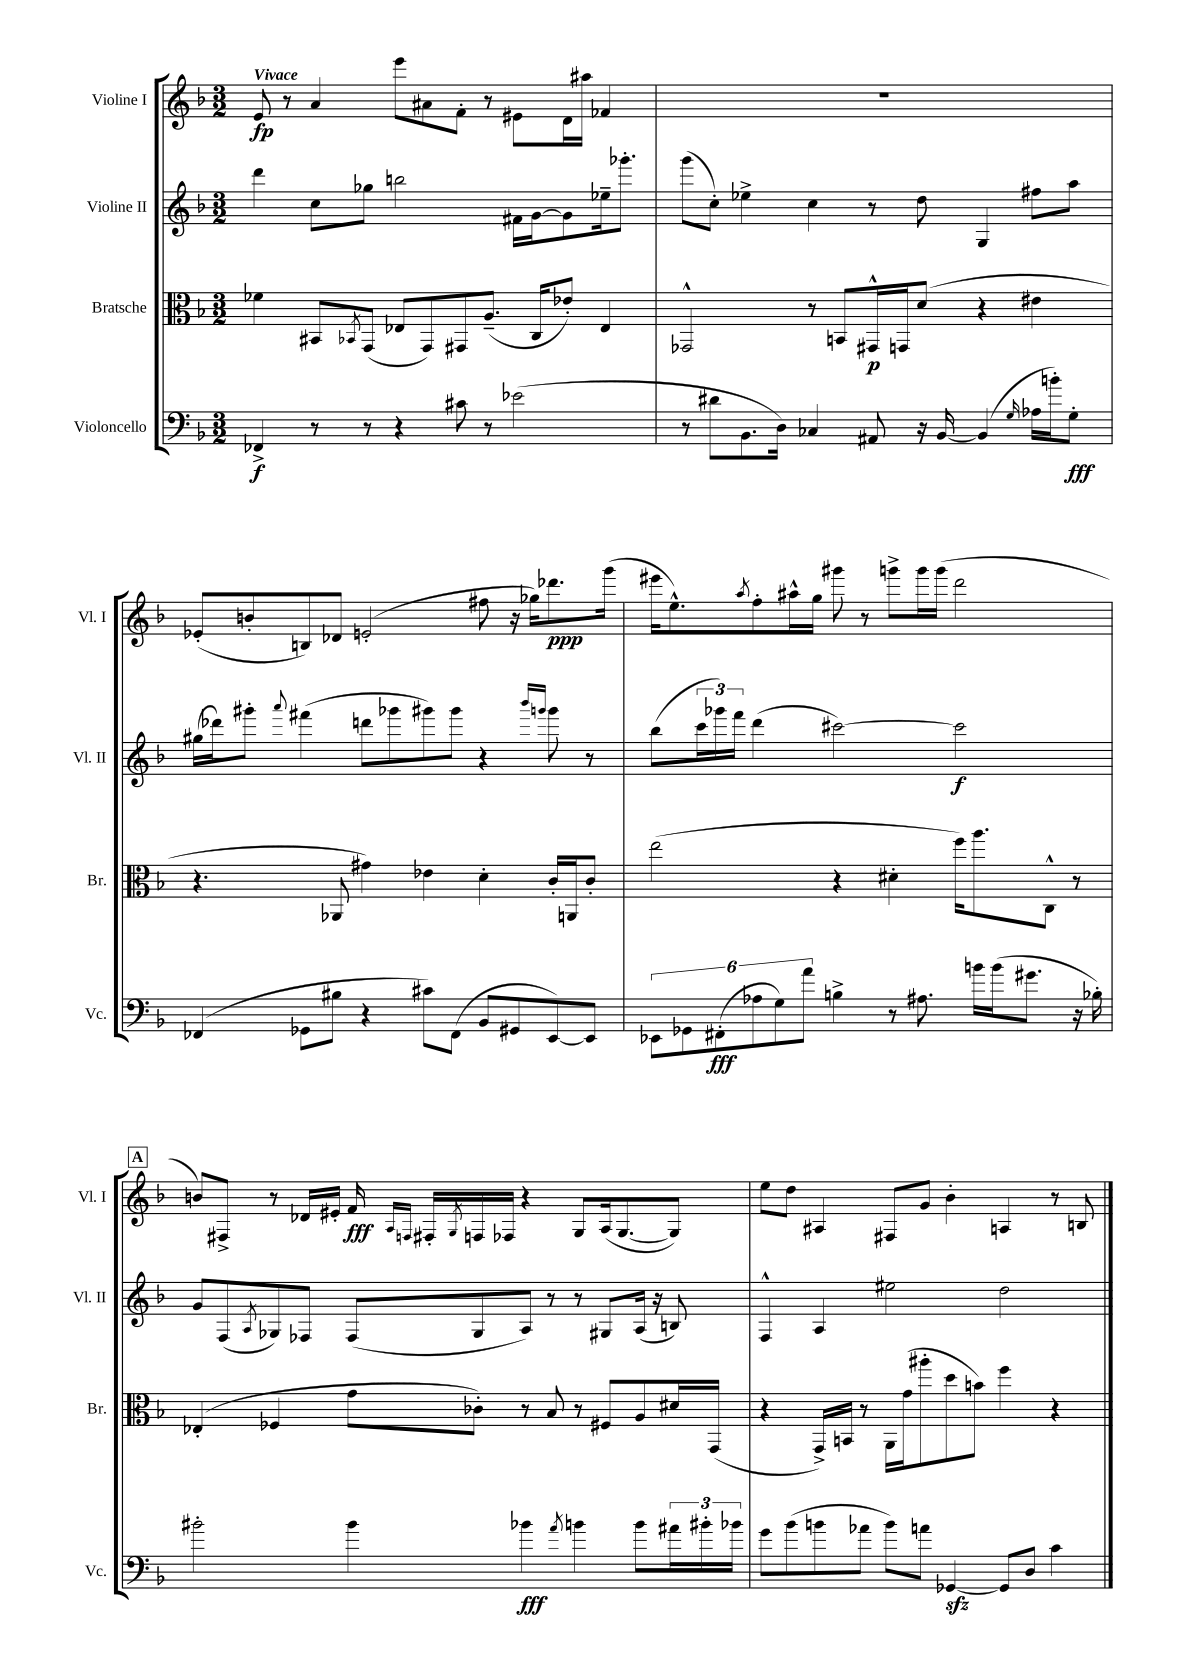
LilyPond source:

<<
\new StaffGroup <<
\new Staff = "s0" \with { instrumentName = "Violine I" shortInstrumentName = "Vl. I" } {
    \clef treble \key f \major \numericTimeSignature \time 3/2 \tempo "Vivace"
    e'8\fp r8 a'4 e'''8 ais'8 f'8-. r8 eis'8 d'16 ais''16 fes'4 |
    R1. |
    ees'8-.( b'8-. b8) des'8 e'2-.( fis''8 r16 ges''16) des'''8.\ppp g'''16( |
    eis'''16 e''8.-^) \acciaccatura { a''8 } f''8-. ais''16-^ g''16 gis'''8 r8 g'''8-> g'''16 g'''16( d'''2 |
    \mark \markup { \box "A" } b'8) fis8-> r8 des'16 eis'16-. f'16\fff \grace { a16 f16 } fis16-. \acciaccatura { g8 } f16 fes16 r4 g8 a16( g8.~ g8) |
    e''8 d''8 ais4 fis8 g'8 bes'4-. a4 r8 b8 \bar "|." |
}
\new Staff = "s1" \with { instrumentName = "Violine II" shortInstrumentName = "Vl. II" } {
    \clef treble \key f \major \numericTimeSignature \time 3/2
    d'''4 c''8 ges''8 b''2 fis'16 g'16~ g'8 ees''16-- ges'''8.-. |
    g'''8( c''8-.) ees''4-> c''4 r8 d''8 g4 fis''8 a''8 |
    gis''16( des'''16) gis'''8-. \appoggiatura { a'''8 } fis'''4( d'''8 ges'''8 gis'''8) gis'''8 r4 \grace { bes'''16 g'''16 } g'''8 r8 |
    bes''8( \tuplet 3/2 { c'''16 ges'''16) f'''16 } d'''4( cis'''2~) cis'''2\f |
    \mark \markup { \box "A" } g'8 f8( \acciaccatura { a8 } ges8) fes8 fes8( ges8 a8) r8 r8 gis8 a16( r16 b8) |
    f4-^ a4 eis''2 d''2 \bar "|." |
}
\new Staff = "s2" \with { instrumentName = "Bratsche" shortInstrumentName = "Br." } {
    \clef alto \key f \major \numericTimeSignature \time 3/2
    fes'4 bis,8 \acciaccatura { bes,8 } g,8( ees8 g,8) gis,8 a8.--( c16 ees'8-.) ees4 |
    ges,2-^ r8 b,8 gis,16-^\p g,16 d'8( r4 eis'4 |
    r4. aes,8 gis'4) ees'4 d'4-. c'16-. a,16 c'8-. |
    e''2( r4 dis'4-. f''16) a''8. c8-^ r8 |
    \mark \markup { \box "A" } ees4-.( fes4 g'8 ces'8-.) r8 bes8 r8 fis8 a8 dis'16 g,16( |
    r4 g,16->) b,16 r8 a,16 g'16( ais''8-. d''8 b'8) f''4 r4 \bar "|." |
}
\new Staff = "s3" \with { instrumentName = "Violoncello" shortInstrumentName = "Vc." } {
    \clef bass \key f \major \numericTimeSignature \time 3/2
    fes,4->\f r8 r8 r4 cis'8 r8 ees'2( |
    r8 dis'8 bes,8. d16) ces4 ais,8 r16 bes,16~ bes,4( \grace { g16 } aes16 b'16-.) g8-.\fff |
    fes,4( ges,8 bis8 r4 cis'8) fes,8( bes,8 gis,8 e,8~) e,8 |
    \tuplet 6/4 { ees,8 ges,8 fis,8-.\fff( aes8 g8) a'8 } b4-> r8 ais8. b'16 b'16( gis'8. r16 bes16-.) |
    \mark \markup { \box "A" } bis'2-. bis'4 bes'4\fff \acciaccatura { a'8 } b'4 b'8 \tuplet 3/2 { ais'16 bis'16-. bes'16 } |
    g'8 bes'8( b'8 aes'8 b'8) a'8 ges,4~\sfz ges,8 d8 c'4 \bar "|." |
}
>>
>>
\layout { \context { \Score \remove "Bar_number_engraver" } }
